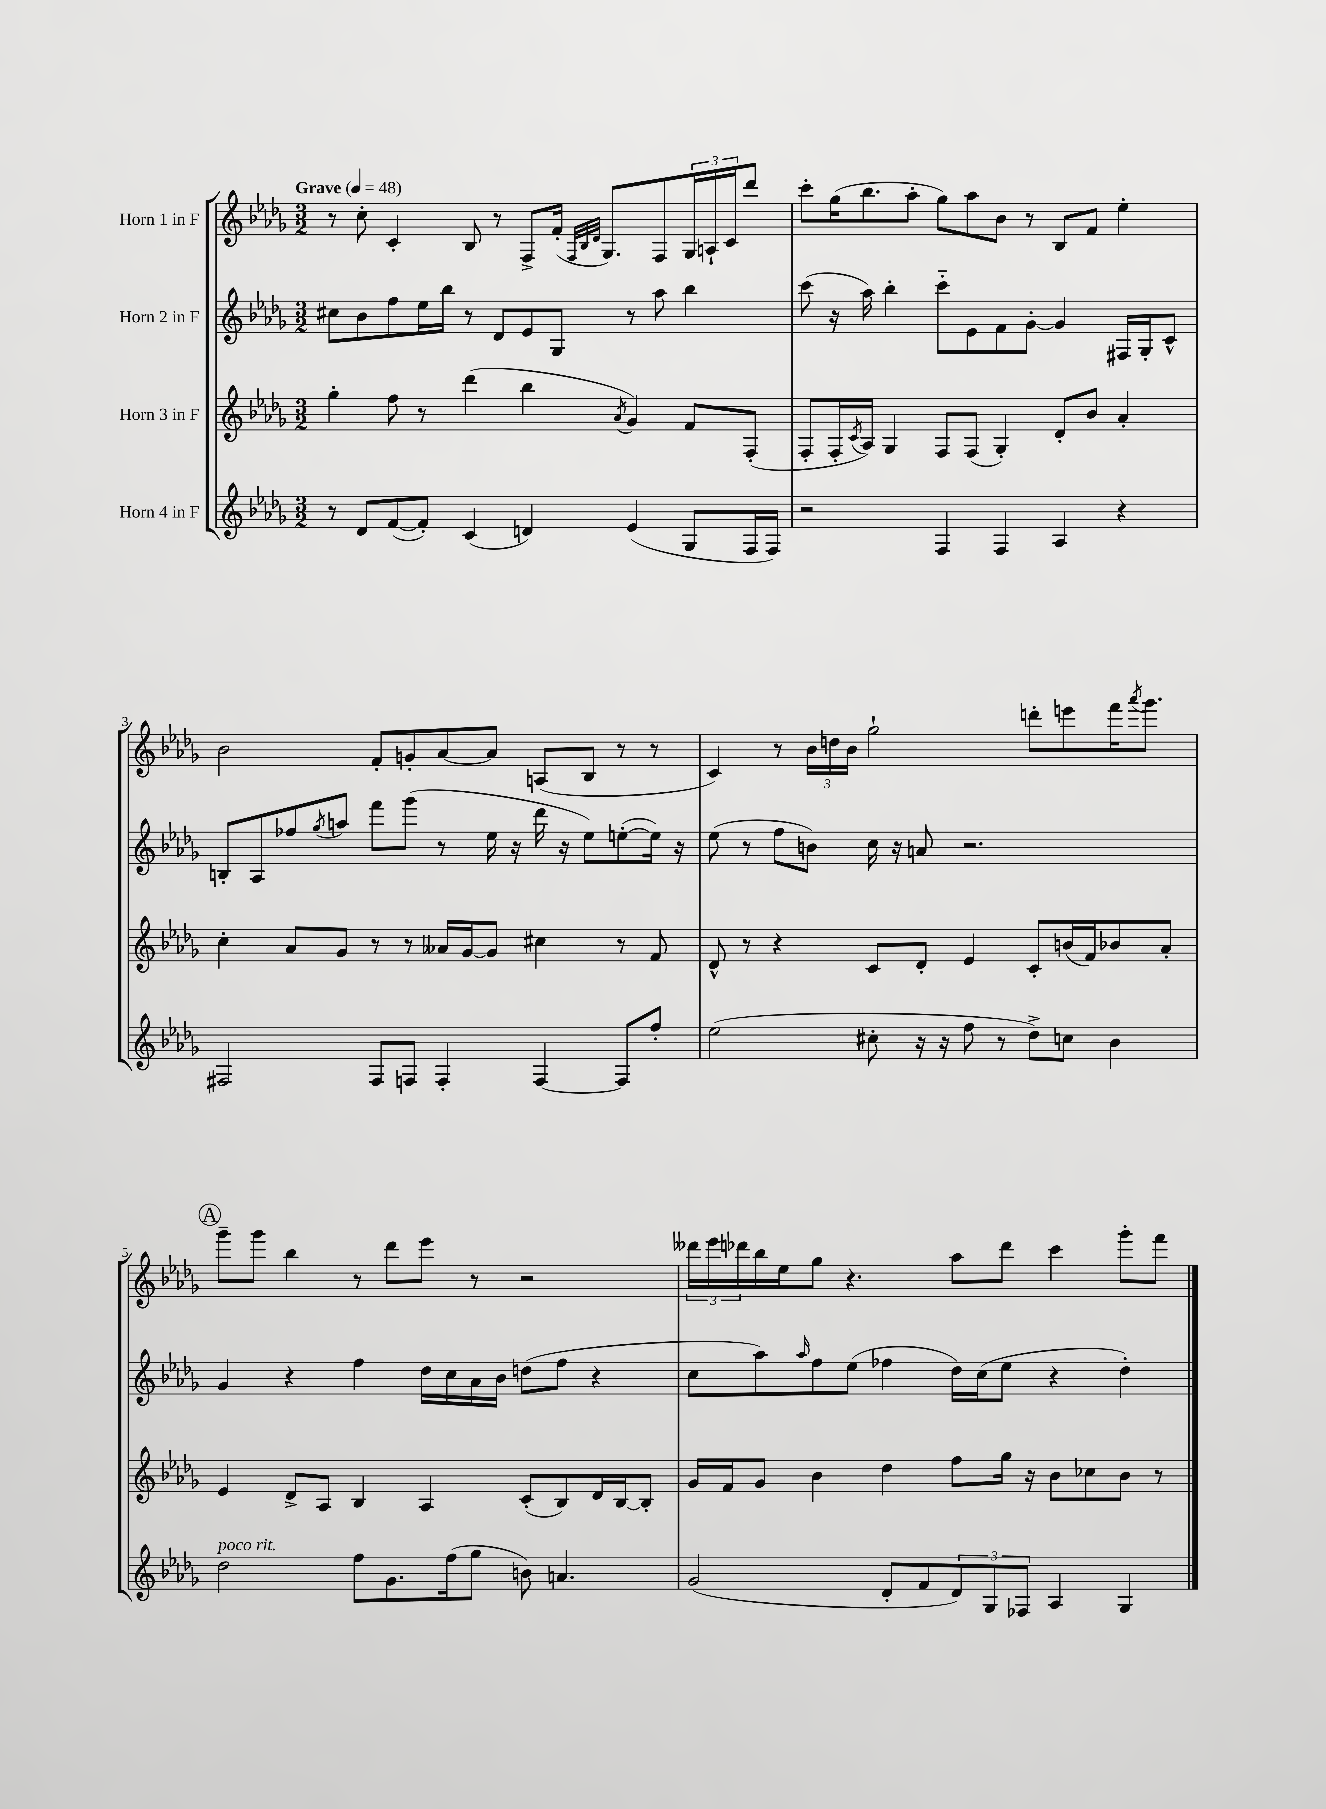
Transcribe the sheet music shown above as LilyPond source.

<<
\new StaffGroup <<
\new Staff = "s0" \with { instrumentName = "Horn 1 in F" } {
    \clef treble \key des \major \numericTimeSignature \time 3/2 \tempo "Grave" 4 = 48
    r8 c''8-. c'4-. bes8 r8 f8-> f'16-.( \grace { f32 bes32 des'32 } ges8.) f8 \tuplet 3/2 { ges16 a16-! c'16 } des'''8 |
    c'''8-. ges''16( bes''8. aes''8-. ges''8) aes''8 bes'8 r8 bes8 f'8 ees''4-. |
    bes'2 f'8-. g'8-. aes'8~ aes'8 a8( bes8 r8 r8 |
    c'4) r8 \tuplet 3/2 { bes'16 d''16 bes'16 } ges''2-! d'''8-. e'''8 f'''16 \acciaccatura { aes'''8 } ges'''8. |
    \mark \markup { \circle "A" } ges'''8-- ges'''8 bes''4 r8 des'''8 ees'''8 r8 r2 |
    \tuplet 3/2 { deses'''16 ees'''16 des'''16 } bes''16 ees''16 ges''8 r4. aes''8 des'''8 c'''4 ges'''8-. f'''8 \bar "|." |
}
\new Staff = "s1" \with { instrumentName = "Horn 2 in F" } {
    \clef treble \key des \major \numericTimeSignature \time 3/2
    cis''8 bes'8 f''8 ees''16 bes''16 r8 des'8 ees'8 ges8 r8 aes''8 bes''4 |
    c'''8( r16 aes''16) bes''4-. c'''8-_ ees'8 f'8 ges'8~-. ges'4 fis16 ges16-. c'8-^ |
    b8-. aes8 fes''8 \acciaccatura { ges''8 } a''8 f'''8 ges'''8( r8 ees''16 r16 des'''16 r16 ees''8) e''8~-.( e''16) r16 |
    ees''8( r8 f''8 b'8) c''16 r16 a'8 r2. |
    \mark \markup { \circle "A" } ges'4 r4 f''4 des''16 c''16 aes'16 bes'16 d''8( f''8 r4 |
    c''8 aes''8) \grace { aes''16 } f''8 ees''8( fes''4 des''16) c''16( ees''8 r4 des''4-.) \bar "|." |
}
\new Staff = "s2" \with { instrumentName = "Horn 3 in F" } {
    \clef treble \key des \major \numericTimeSignature \time 3/2
    ges''4-. f''8 r8 des'''4( bes''4 \acciaccatura { aes'8 } ges'4) f'8 f8-.( |
    f8-. f16-. \acciaccatura { c'8 } aes16) ges4 f8 f8( ges4-.) des'8-. bes'8 aes'4-. |
    c''4-. aes'8 ges'8 r8 r8 aeses'16 ges'16~ ges'8 cis''4 r8 f'8 |
    des'8-^ r8 r4 c'8 des'8-. ees'4 c'8-. b'16( f'16) bes'8 aes'8-. |
    \mark \markup { \circle "A" } ees'4 des'8-> aes8 bes4 aes4 c'8-.( bes8) des'16 bes16~ bes8-. |
    ges'16 f'16 ges'8 bes'4 des''4 f''8 ges''16 r16 bes'8 ces''8 bes'8 r8 \bar "|." |
}
\new Staff = "s3" \with { instrumentName = "Horn 4 in F" } {
    \clef treble \key des \major \numericTimeSignature \time 3/2
    r8 des'8 f'8~( f'8-.) c'4( d'4) ees'4( ges8 f16 f16) |
    r2 f4 f4 aes4 r4 |
    fis2 fis8 f8 f4-. f4~ f8 f''8-. |
    ees''2( cis''8-. r16 r16 f''8 r8 des''8->) c''8 bes'4 |
    \mark \markup { \circle "A" } des''2^\markup { \italic "poco rit." } f''8 ges'8. f''16( ges''8 b'8) a'4. |
    ges'2( des'8-. f'8 \tuplet 3/2 { des'8) ges8 fes8 } aes4 ges4 \bar "|." |
}
>>
>>
